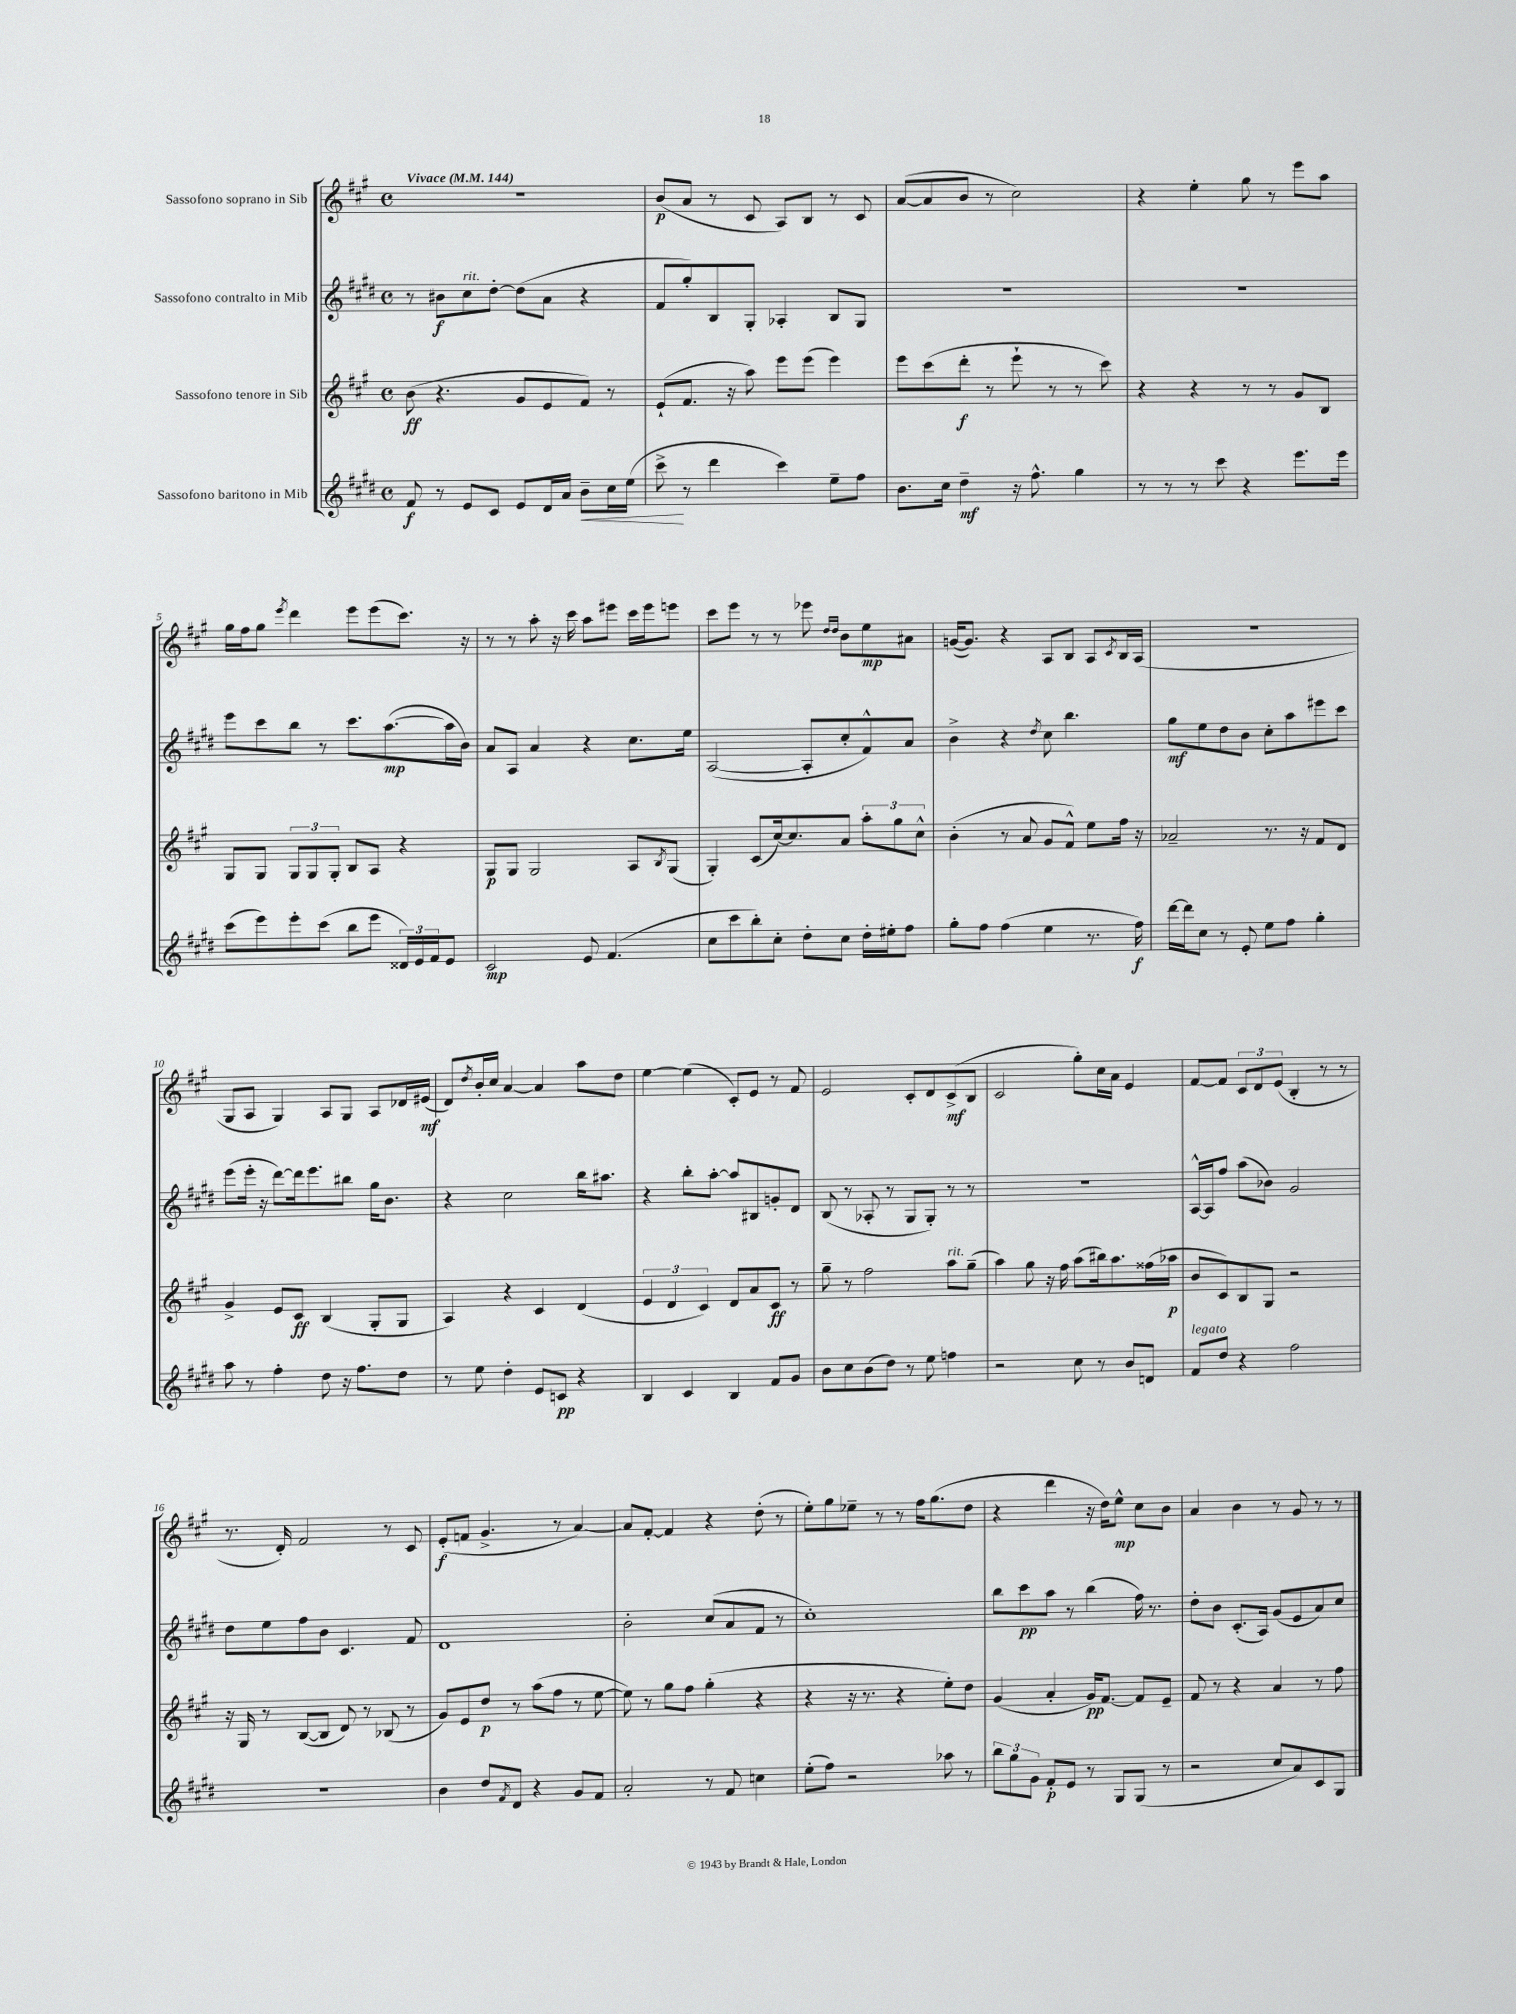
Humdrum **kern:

**kern	**kern	**kern	**kern
*staff4	*staff3	*staff2	*staff1
*clefG2	*clefG2	*clefG2	*clefG2
*k[f#c#g#d#]	*k[f#c#g#]	*k[f#c#g#d#]	*k[f#c#g#]
*M4/4	*M4/4	*M4/4	*M4/4
*met(c)	*met(c)	*met(c)	*met(c)
*MM144	*MM144	*MM144	*MM144
8f#	(8b	8r	1r
8r	4.r	8b#	.
8e	.	8cc#	.
8c#	.	[8dd#'	.
8e	8g#	(8dd#]	.
16d#	8e	8a	.
16a	.	.	.
8b~	8f#)	4r	.
16cc#	8r	.	.
(16ee	.	.	.
=	=	=	=
8ccc#^	(8e`	8f#	(8b
8r	8.f#	8gg#')	8a
4ddd#	.	8B	8r
.	16r	.	.
.	8aa)	8G#'	8c#
4ccc#)	8eee	4A-'	8A)
.	(8eee	.	8B
8ee~	4eee)	8B	8r
8ff#	.	8G#	8c#
=	=	=	=
8.b	8eee	1r	([8a
.	(8ccc#	.	8a]
16cc#	.	.	.
4dd#~	8ddd'	.	8b
.	8r	.	8r
16r	8eee`	.	2cc#)
8.ff#^^	.	.	.
.	8r	.	.
4gg#	8r	.	.
.	8ccc#)	.	.
=	=	=	=
8r	4r	1r	4r
8r	.	.	.
8r	4r	.	4ee'
8ccc#	.	.	.
4r	8r	.	8gg#
.	8r	.	8r
8.eee	8g#	.	8eee
.	8B	.	8aa
16eee	.	.	.
=	=	=	=
(8ccc#	8G#	8eee	16gg#
.	.	.	16ff#
8eee)	8G#	8ccc#	8gg#
.	.	.	8qeee
8eee'	12G#	8bb	4ddd
.	12G#	.	.
(8ccc#	.	8r	.
.	12G#'	.	.
8bb	8B	8.ccc#	8eee
8eee	8A	.	(8eee
.	.	([8.aa	.
24d##)	4r	.	8.ccc#)
24e	.	.	.
24f#	.	.	.
8e	.	16aa]	.
.	.	16b)	16r
=	=	=	=
2c#	8G#	8a	8r
.	8G#	8A	8r
.	2G#	4a	8aa'
.	.	.	16r
.	.	.	16ccc#
8e	.	4r	8aa
(4.f#	.	.	8eee#
.	8A	8.cc#	16ccc#
.	.	.	16eee#
.	8qB	.	.
.	(8G#	.	8eee
.	.	16ee	.
=	=	=	=
8cc#	4G#')	([2A	8ccc#
8ccc#	.	.	8eee
8bb')	(8c#	.	8r
8cc#'	[16cc#)	.	8r
.	8.cc#]	.	.
8dd#'	.	8A']	8eee-
.	.	.	16qqdd
.	.	.	16qqdd
8cc#	8a	8cc#'	8b
16dd#'	12aa'	8f#^^)	8ee
16ee#'	.	.	.
.	12gg#	.	.
8ff#	.	8a	8a#
.	12cc#^^	.	.
=	=	=	=
8gg#'	(4b'	4b^	([16g
.	.	.	8.g])
8ff#	.	.	.
(4ff#	8r	4r	4r
.	8a	.	.
.	.	8qdd#	.
4ee	8g#	8cc#	8A
.	8f#^^)	4.bb	8B
8.r	8ee	.	8A
.	.	.	8qc#
.	16ff#	.	16B
16ff#)	16r	.	(16A
=	=	=	=
[16ddd#	2a-~	8gg#	1r
16ddd#]	.	.	.
8cc#	.	8ee	.
8r	.	8dd#	.
8e'	.	8b	.
8ee	8.r	8cc#'	.
8ff#	.	8aa	.
.	16r	.	.
4gg#'	8f#	8eee#	.
.	8d	8ccc#	.
=	=	=	=
8aa	4g#^	(8eee	8G#
8r	.	16eee'	8A
.	.	16r	.
4ff#'	8e	[8ddd#)	4G#)
.	8c#	16ddd#]	.
.	.	8.eee	.
8dd#	(4B	.	8A
16r	.	8bb#	8G#
8.ff#	.	.	.
.	8G#'	16gg#	8A
.	.	8.b	.
8dd#	8G#	.	16d-
.	.	.	(16e#
=	=	=	=
8r	4A)	4r	8d)
.	.	.	8qdd
8ee	.	.	16b'
.	.	.	16cc#
4dd#'	4r	2cc#	[4a
8e	4c#	.	4a]
8c	.	.	.
4r	(4d	16bb	8aa
.	.	8.aa#	.
.	.	.	8dd
=	=	=	=
4B	6e	4r	[4ee
.	6d	.	.
4c#	.	8bb'	(4ee]
.	6c#)	.	.
.	.	[8aa'	.
4B	8d	8aa]	8c#')
.	8a	8B#	8e
8f#	8c#	8g'	8r
8g#	8r	8d#	8f#
=	=	=	=
8b	8gg#~	(8B	2e
8cc#	8r	8r	.
(8b	2ff#	8A-'	.
8dd#)	.	8r	.
8r	.	8G#	8c#'
8ee	.	8G#')	8d
4ff	8aa	8r	(8c#^
.	(8gg#~	8r	8B
=	=	=	=
2r	4aa)	1r	2c#
.	8gg#	.	.
.	16r	.	.
.	16ff#	.	.
8cc#	(8aa	.	8gg#')
8r	16bb#)	.	16cc#
.	8.aa	.	16a
8b	.	.	4e
8d	(16ff##	.	.
.	16aa-	.	.
=	=	=	=
8f#	8b	[16A^^	[8f#
.	.	16A]	.
8dd#	8c#)	8ff#	8f#]
4r	8B	(8aa	12c#
.	.	.	12d
.	8G#	8b-)	.
.	.	.	(12e
2ff#	2r	2g#	4B'
.	.	.	8r
.	.	.	8r
=	=	=	=
1r	16r	8dd#	8.r
.	16G#	.	.
.	8r	8ee	.
.	.	.	16d')
.	([8B	8ff#	2f#
.	8B]	8b	.
.	8d)	4.c#	.
.	8r	.	.
.	(8B-	.	8r
.	8r	8f#	8c#
=	=	=	=
4b	8g#)	1d#	(8e'
.	8e	.	8f
8dd#	8dd	.	4.g#^
8qf#	.	.	.
8d#	8r	.	.
4r	(8aa	.	.
.	8ff#	.	8r
8g#	8r	.	[4a)
8f#	[8ee	.	.
=	=	=	=
2a'	8ee])	2b'	8a]
.	8r	.	[8f#'
.	8gg#	.	4f#]
.	8ff#	.	.
8r	(4gg#'	(8cc#	4r
8f#	.	8a	.
4cc	4r	8f#	(8dd'
.	.	8r	8r
=	=	=	=
(8ee'	4r	1cc#')	8ee')
8ff#)	.	.	8gg#
2r	16r	.	8ee-~
.	8.r	.	.
.	.	.	8r
.	4r	.	8r
.	.	.	16ff#
.	.	.	(8.gg#
8aa-	8ee')	.	.
8r	8dd	.	8dd
=	=	=	=
12bb	(4g#	8bb	4r
12gg#	.	.	.
.	.	8ccc#	.
12g#	.	.	.
8f#'	4a'	8aa	4ddd
8e	.	8r	.
8r	16g#)	(4bb	16r
.	[8.f#	.	16dd)
8G#	.	.	8ee^^
(8G#	8f#]	16ff#)	8cc#
.	.	8.r	.
8r	8e~	.	8b
=	=	=	=
2r	8f#	8dd#'	4a
.	8r	8b	.
.	4r	(8.c#'	4b
.	.	16A)	.
8cc#	4a	(8g#	8r
8a)	.	8e	8g#
8c#	8r	8a)	8r
8G#	8ff#	8cc#	8r
==	==	==	==
*-	*-	*-	*-
